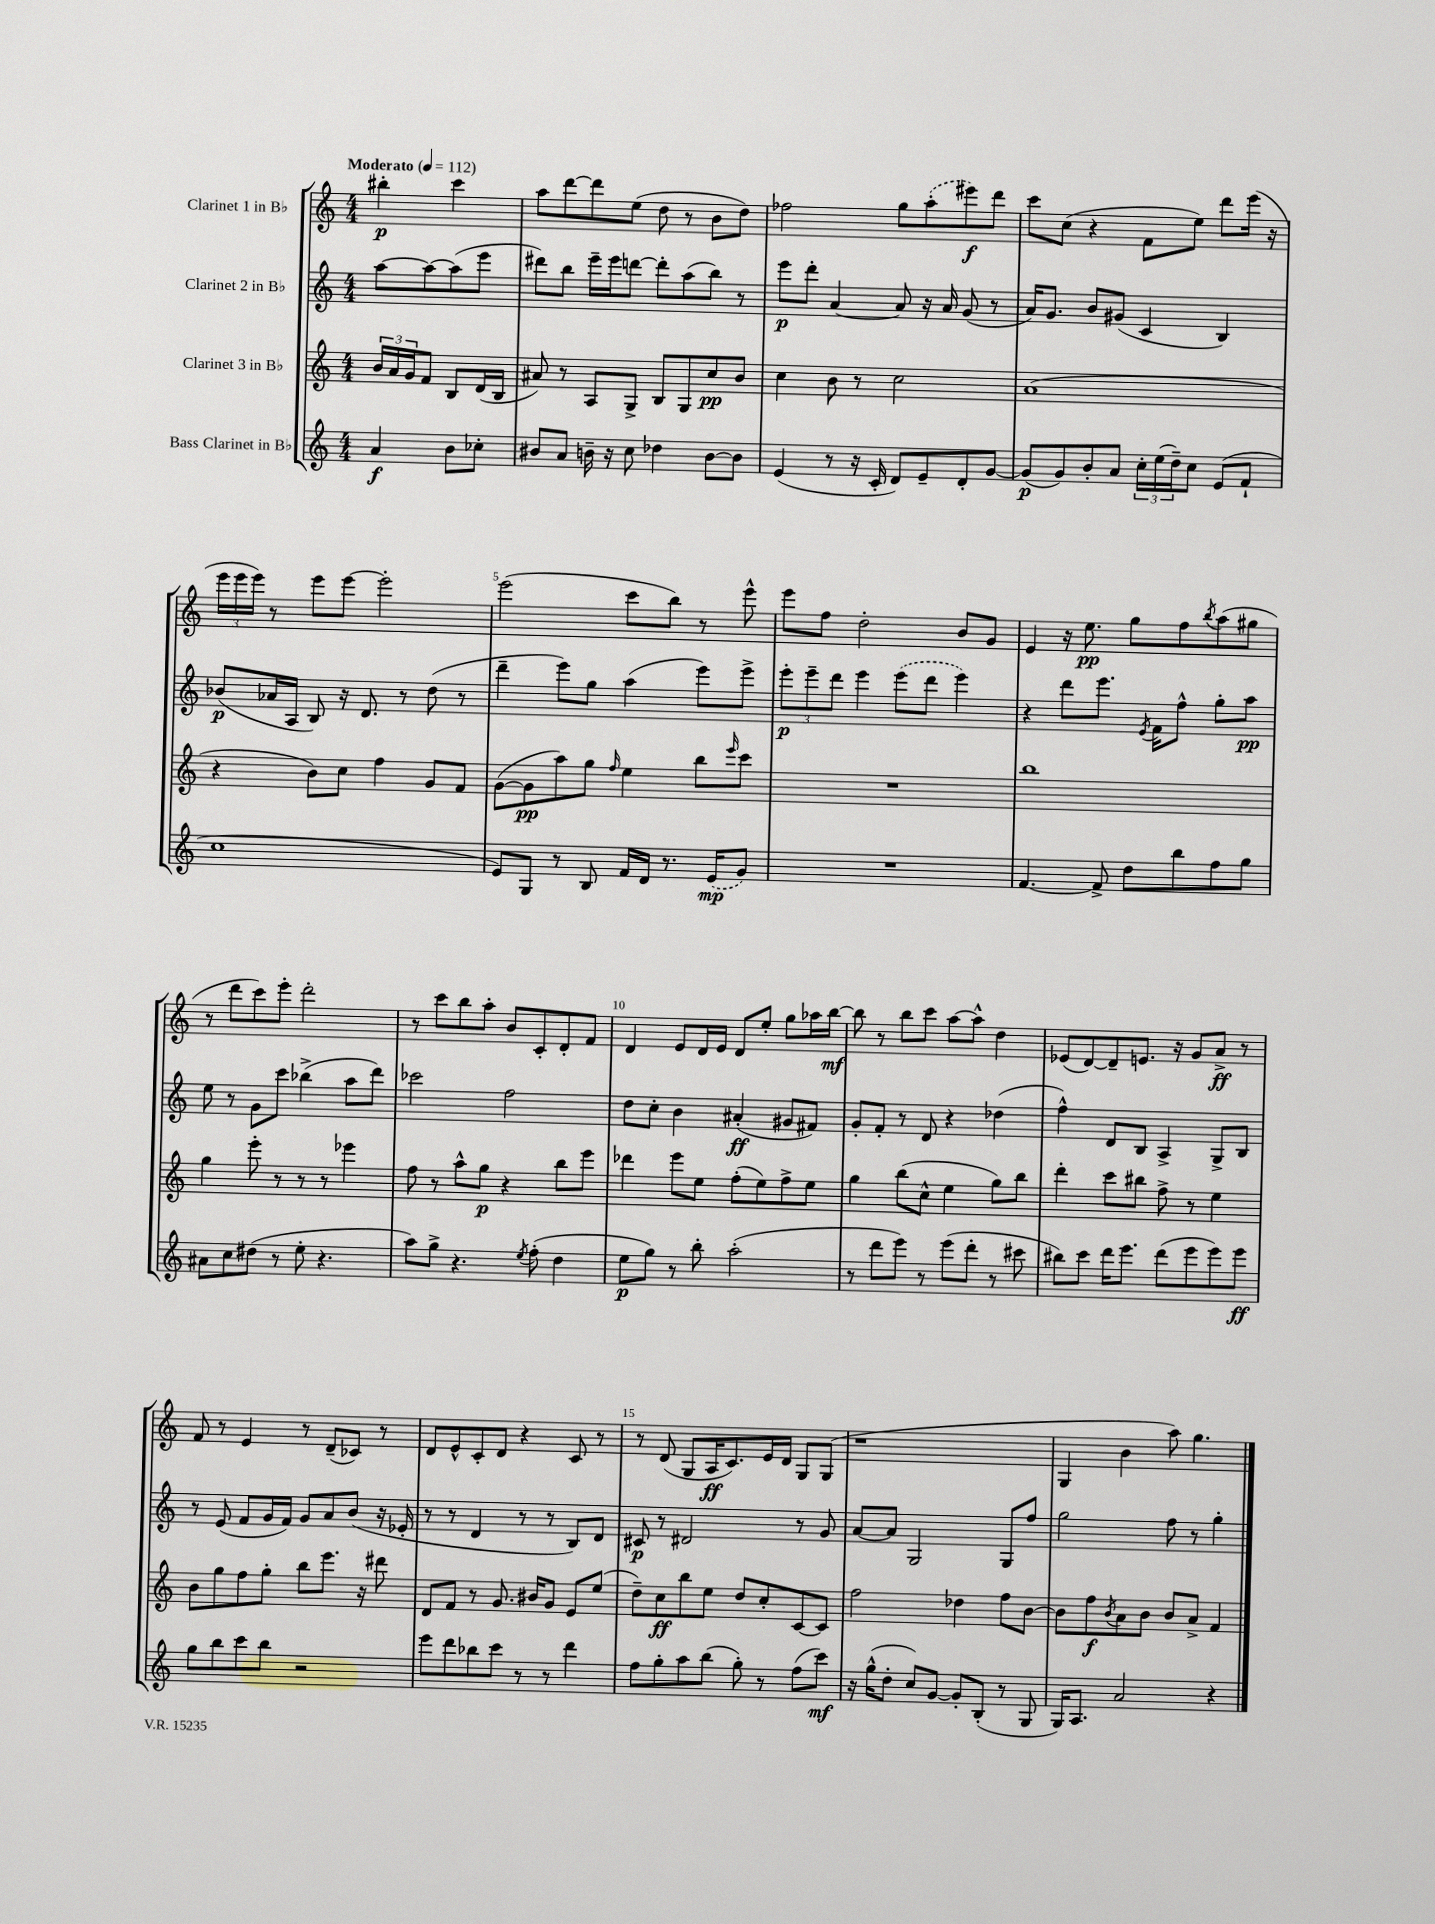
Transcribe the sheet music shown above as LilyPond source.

<<
\new StaffGroup <<
\new Staff = "s0" \with { instrumentName = "Clarinet 1 in Bb" } {
    \clef treble \key c \major \numericTimeSignature \time 4/4 \partial 2 \tempo "Moderato" 4 = 112
    bis''4-.\p c'''4 |
    a''8 d'''8~ d'''8 e''8( d''8 r8 b'8 d''8) |
    fes''2 g''8 \once \slurDashed a''8-.( eis'''8\f) d'''8 |
    c'''8 c''8( r4 f'8 e''8) d'''8 e'''16( r16 |
    \tuplet 3/2 { e'''16 e'''16 e'''16) } r8 e'''8 e'''8~ e'''2-. |
    e'''2( c'''8 b''8) r8 e'''8-^ |
    e'''8 f''8 d''2-. b'8 g'8 |
    e'4 r16 e''8.\pp g''8 f''8 \acciaccatura { b''8 } a''8( gis''8 |
    r8 d'''8 c'''8) e'''8-. d'''2-. |
    r8 c'''8 b''8 a''8-. b'8 c'8-. d'8-. f'8 |
    d'4 e'8 d'16 e'16 d'8 e''8-. g''8 aes''16 b''16~\mf |
    b''8 r8 b''8 c'''8 a''8~ a''8-^ d''4 |
    ees'8( d'8~) d'8-- e'8. r16 g'8 a'8->\ff r8 |
    f'8 r8 e'4 r8 d'8--( ces'8) r8 |
    d'8 e'8-^ c'8-. d'8 r4 c'8 r8 |
    r8 d'8( g8 a16\ff c'8.) e'16 d'16 g8 g8( |
    r1 |
    g4 b'4 a''8) g''4. \bar "|." |
}
\new Staff = "s1" \with { instrumentName = "Clarinet 2 in Bb" } {
    \clef treble \key c \major \numericTimeSignature \time 4/4 \partial 2
    a''8~ a''8~ a''8( e'''8 |
    dis'''8) b''8 e'''16-- e'''16 d'''8~ d'''8-. a''8( b''8) r8 |
    e'''8\p d'''8-. a'4~ a'8 r16 a'16 g'8( r8 |
    a'16) g'8. b'8 gis'8( c'4 b4) |
    bes'8\p( aes'16 a16 b8) r16 d'8. r8 d''8( r8 |
    d'''4-- e'''8) g''8 a''4( e'''8) e'''8-> |
    \tuplet 3/2 { e'''8-.\p e'''8-- d'''8 } e'''4 \once \slurDashed e'''8( d'''8 e'''4) |
    r4 d'''8 e'''8. \acciaccatura { e'8 } f'16 f''8-^ g''8-. a''8\pp |
    e''8 r8 g'8 c'''8 bes''4->( a''8 d'''8) |
    ces'''2 f''2 |
    d''8 c''8-. b'4 ais'4-.\ff( gis'8 fis'8) |
    g'8-. f'8-. r8 d'8 r4 des''4( |
    f''4-^) d'8 b8 a4-> g8-> b8 |
    r8 e'8( f'8 g'16 f'16) g'8 a'8 b'8( r16 ees'16-. |
    r8 r8 d'4 r8 r8 b8) d'8 |
    cis'8\p r8 dis'2 r8 g'8 |
    a'8~ a'8 g2 g8 f''8 |
    g''2 f''8 r8 g''4-. \bar "|." |
}
\new Staff = "s2" \with { instrumentName = "Clarinet 3 in Bb" } {
    \clef treble \key c \major \numericTimeSignature \time 4/4 \partial 2
    \tuplet 3/2 { b'16 a'16 g'16 } f'8 b8 d'16( b16 |
    ais'8) r8 a8 g8-> b8 g8 c''8\pp b'8 |
    c''4 b'8 r8 c''2 |
    a'1( |
    r4 b'8) c''8 f''4 g'8 f'8 |
    g'8~( g'8\pp a''8) g''8 \grace { f''16 } e''4 b''8 \grace { e'''16 } c'''8 |
    R1 |
    b''1 |
    g''4 e'''8-. r8 r8 r8 ees'''4 |
    f''8 r8 a''8-^ g''8\p r4 b''8 e'''8 |
    des'''4 e'''8 e''8 f''8-.( e''8) f''8-> e''8 |
    g''4 b''8( c''8-^ e''4 g''8) b''8 |
    d'''4-. c'''8 bis''8 f''8-> r8 e''4 |
    b'8 g''8 f''8 g''8-. b''8 e'''8. r16 dis'''8 |
    d'8 f'8 r8 g'8. bis'16 g'8 e'8 e''8( |
    d''8--) c''8\ff b''8 e''8 d''8 c''8-. c'8~ c'8 |
    f''2 des''4 f''8 b'8~ |
    b'8 f''8\f \acciaccatura { b'8 } a'8 b'8 b'8 a'8-> f'4 \bar "|." |
}
\new Staff = "s3" \with { instrumentName = "Bass Clarinet in Bb" } {
    \clef treble \key c \major \numericTimeSignature \time 4/4 \partial 2
    a'4\f b'8 ces''8-. |
    bis'8 a'8 b'16-- r16 c''8 des''4 b'8~ b'8 |
    e'4( r8 r16 c'16-. d'8) e'8-- d'8-. g'8~ |
    g'8\p( g'8) b'8-. a'8 \tuplet 3/2 { c''16-. e''16( d''16--) } c''8 e'8( f'8-! |
    c''1 |
    e'8) g8 r8 b8 f'16 d'16 r8. \once \slurDashed e'16\mp( g'8) |
    R1 |
    f'4.~ f'8-> d''8 b''8 f''8 g''8 |
    ais'8 c''8 dis''8( r8 e''8-. r4. |
    a''8) g''8-> r4. \acciaccatura { e''8 } f''8-.( d''4 |
    e''8\p g''8) r8 b''8-. a''2-.( |
    r8 d'''8 e'''8) r8 e'''8( d'''8-. r8 cis'''8 |
    bis''8) c'''8 d'''16 e'''8. d'''8( e'''8 e'''8) e'''8\ff |
    g''8 b''8 c'''8 b''8 r2 |
    e'''8 d'''8 bes''8 c'''8 r8 r8 d'''4 |
    f''8 g''8-. a''8 b''8( g''8-.) r8 f''8( c'''8\mf) |
    r16 g''16-^( d''8-. c''8) g'8~ g'8-. b8-.( r8 g8 |
    g16) a8. a'2 r4 \bar "|." |
}
>>
>>
\layout { \context { \Score \override BarNumber.break-visibility = ##(#f #t #t) barNumberVisibility = #(every-nth-bar-number-visible 5) } }
